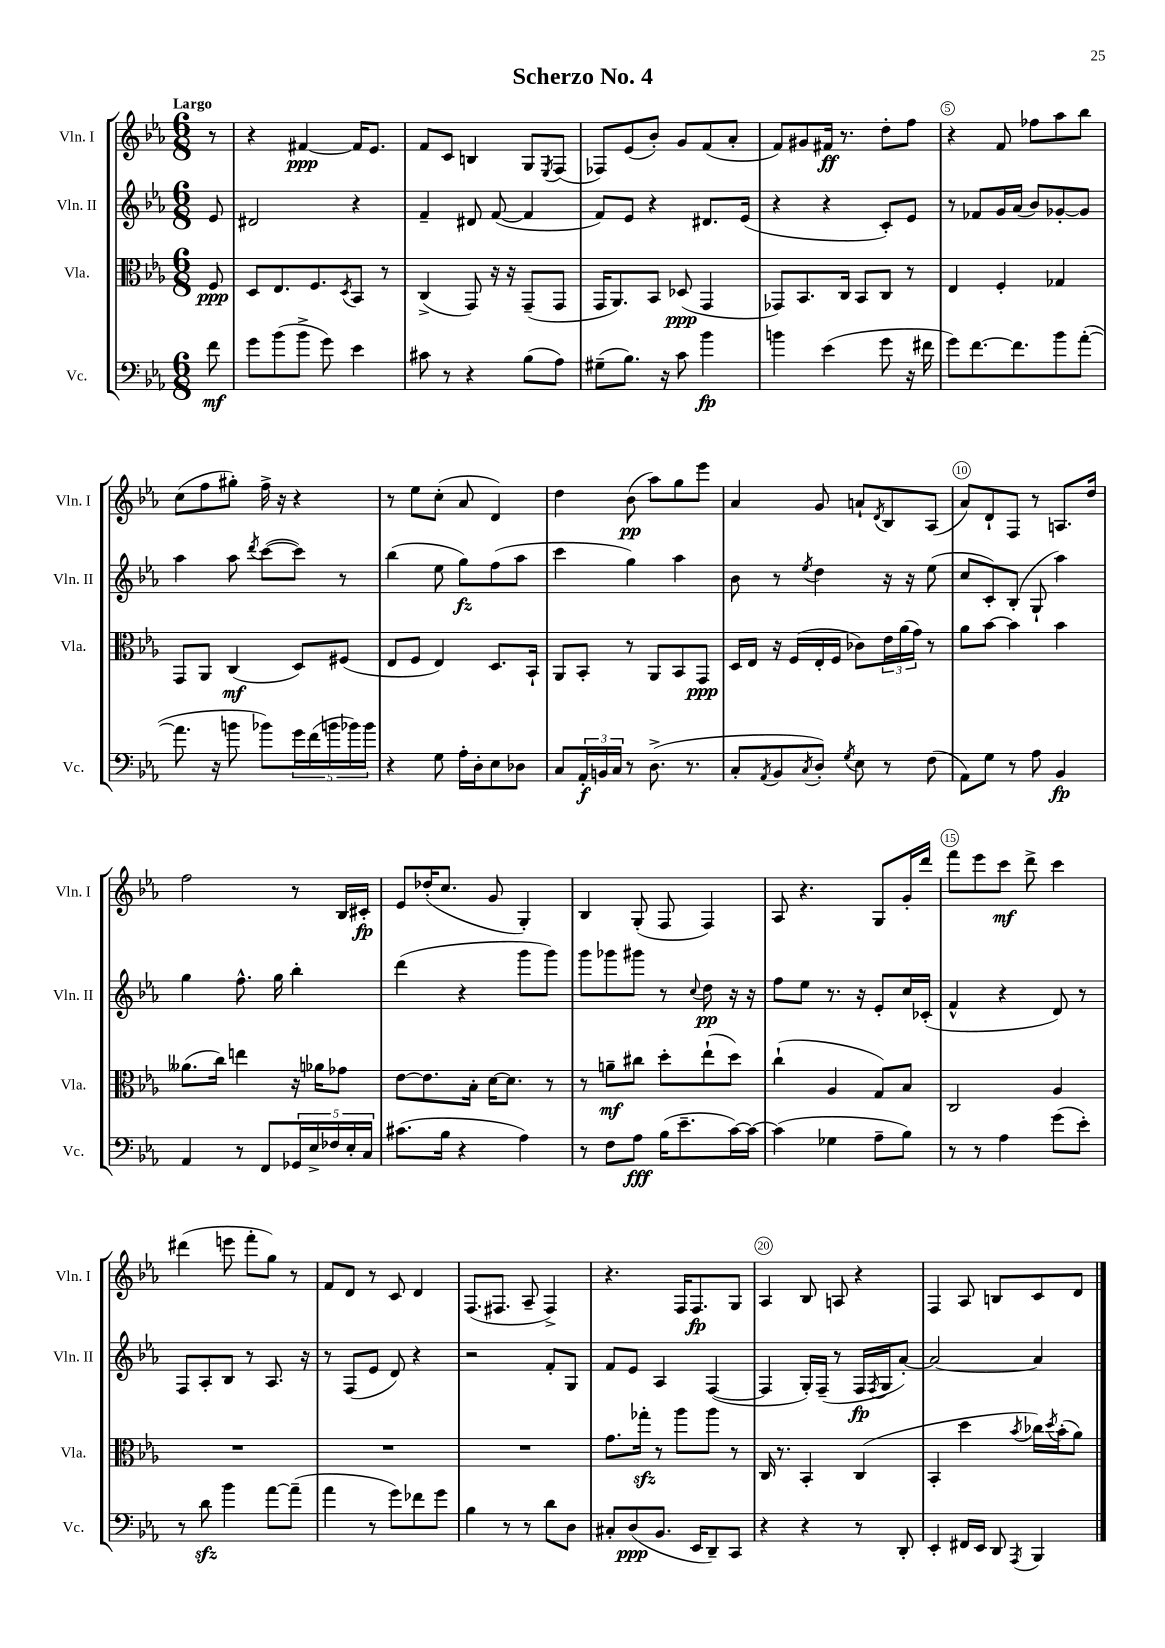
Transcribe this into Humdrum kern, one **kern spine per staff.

**kern	**kern	**kern	**kern
*staff4	*staff3	*staff2	*staff1
*clefF4	*clefC3	*clefG2	*clefG2
*k[b-e-a-]	*k[b-e-a-]	*k[b-e-a-]	*k[b-e-a-]
*M6/8	*M6/8	*M6/8	*M6/8
8f\	8F/	8e-/	8r
=	=	=	=
8g\L	8D/L	2d#/	4r
(8b-\	8.E-/	.	.
8b-^\J	.	.	[4f#/
.	8.F/	.	.
8g\)	.	.	.
.	8qD/	.	.
4e-\	8BB-/J	4r	16f#/]LK
.	.	.	8.e-/J
.	8r	.	.
=	=	=	=
8c#\	(4C^/	4f~/	8f/L
8r	.	.	8c/J
4r	8GG/)	8d#/	4B/
.	16r	([8f/	.
.	16r	.	.
(8B-\L	(8GG~/L	4f/]	8G/L
.	.	.	8qE-/
8A-\J)	8GG/J	.	(8F/J
=	=	=	=
(8G#~\L	16GG/LK	8f/L)	8F-/L)
.	8.AA-/)	.	.
8.B-\J)	.	8e-/J	(8e-/
.	8BB-/J	4r	8b-'/J)
16r	.	.	.
8c\	(8D-/	.	8g/L
4b-\	4GG/	8.d#/L	(8f/
.	.	.	8a-'/J
.	.	(16e-/Jk	.
=	=	=	=
4b\	8GG-/L)	4r	8f/L)
.	8.BB-/	.	8g#/
(4e-\	.	4r	16f#/Jk
.	16C/Jk	.	8.r
.	8BB-/L	.	.
8g\	8C/J	8c'/L)	8dd'\L
16r	8r	8e-/J	8ff\J
16f#\	.	.	.
=	=	=	=
8g\L)	4E-/	8r	4r
[8.f\	.	8f-/L	.
.	4F'/	16g/L	8f/
8.f\]	.	(16a-/JJ	.
.	.	8b-/L)	8ff-\L
8b-\	4G-/	[8g-'/	8aa-\
([8a-'\J	.	8g-/]J	8bb-\J
=	=	=	=
8.a-\]	8GG/L	4aa-\	(8cc\L
.	8AA-/J	.	8ff\
16r	.	.	.
8b\	(4C/	8aa-\	8gg#'\J)
.	.	8qddd/	.
8b-\L)	.	([8ccc\L	16ff^\
.	.	.	16r
20g\L	8D/L)	8ccc\]J)	4r
(20f\	.	.	.
20b\	.	.	.
.	(8F#/J	8r	.
20b-\)	.	.	.
20b-\JJ	.	.	.
=	=	=	=
4r	8E-/L	(4bb-\	8r
.	8F/J	.	8ee-\L
8G\	4E-/)	8ee-\	(8cc'\J
16A-'\LL	.	8gg\L)	8a-/
16D'\J	.	.	.
8E-\	8.D/L	(8ff\	4d/)
8D-\J	.	8aa-\J	.
.	16BB-`/Jk	.	.
=	=	=	=
8C/L	8AA-/L	4ccc\	4dd\
24AA-'/L	8BB-'/J	.	.
24BB/	.	.	.
24C/JJ	.	.	.
8r	8r	4gg\)	(8b-\
(8.D^\	8AA-/L	.	8aa-\L)
.	8BB-/	4aa-\	8gg\
8.r	.	.	.
.	8GG/J	.	8eee-\J
=	=	=	=
8C'/L	16D/LL	8b-\	4a-/
.	16E-/JJ	.	.
8qAA-/	.	.	.
8BB-/	16r	8r	.
.	(16F/LL	.	.
8qC/	.	8qee-/	.
8D'/J)	16E-'/	4dd\	8g/
.	16F/JJ	.	.
8qG/	.	.	.
8E-\	8c-\L)	.	8a`/L
.	.	.	8qd/
8r	24e-\L	16r	8B-/
.	(24a-\	.	.
.	.	16r	.
.	24g\JJ)	.	.
(8F\	8r	(8ee-\	(8A-/J
=	=	=	=
8AA-\L)	8a-\L	8cc/L	8a-/L)
8G\J	[8b-\J	8c'/)	8d`/
8r	4b-\]	(8B-'/J	8F/J
8A-\	.	8G`/	8r
4BB-/	4b-\	4aa-\)	8.A/L
.	.	.	16dd/Jk
=	=	=	=
4AA-/	(8.a--\L	4gg\	2ff\
.	16cc\Jk)	.	.
8r	4ee\	8.ff^^\	.
8FF/L	.	.	.
.	.	16gg\	.
20GG-/L	16r	4bb-'\	8r
20E-^/	.	.	.
.	16a-\LK	.	.
20F-/	.	.	.
.	8g-\J	.	16B-/LL
20E-'/	.	.	.
.	.	.	16c#'/JJ
20C/JJ	.	.	.
=	=	=	=
(8.c#\L	[8e-\L	(4ddd\	8e-/L
.	8.e-\]	.	(16dd-'/K
16B-\Jk	.	.	8.cc/J
4r	.	4r	.
.	16B-'\Jk	.	.
.	[16d\LK	.	8g/
.	8.d\]J	.	.
4A-\)	.	8ggg\L	4G'/)
.	8r	8ggg\J)	.
=	=	=	=
8r	8r	8ggg\L	4B-/
8F\L	8a~\L	8ggg-\	.
8A-\J	8cc#\J	8ggg#\J	(8G'/
(16B-\LK	8dd'\L	8r	8F/
8.e-~\	.	.	.
.	.	8qqcc/	.
.	(8ee-`\	8dd\	4F/)
[16c\L)	8dd\J)	16r	.
16c\_JJ	.	16r	.
=	=	=	=
(4c\]	(4cc`\	8ff\L	8A-/
.	.	8ee-\J	4.r
4G-\	4A-/	8.r	.
.	.	16r	.
8A-~\L	8G/L)	8e-'/L	8G/L
8B-\J)	8B-/J	16cc/L	16g'/L
.	.	(16c-'/JJ	16ddd/JJ
=	=	=	=
8r	2C/	4f^^/	8fff\L
8r	.	.	8eee-\
4A-\	.	4r	8ccc\J
.	.	.	8ddd^\
(8g\L	4A-/	8d/)	4ccc\
8e-'\J)	.	8r	.
=	=	=	=
8r	2.r	8F/L	(4ddd#\
8d\	.	8A-'/	.
4b-\	.	8B-/J	8eee\
.	.	8r	8fff'\L
[8a-\L	.	8.A-/	8gg\J)
(8a-~\]J	.	.	8r
.	.	16r	.
=	=	=	=
4a-\	2.r	8r	8f/L
.	.	(8F/L	8d/J
8r	.	8e-/J	8r
8g\L)	.	8d/)	8c/
8f-\	.	4r	4d/
8g\J	.	.	.
=	=	=	=
4B-\	2.r	2r	(8.F/L
.	.	.	8.F#/J
8r	.	.	.
8r	.	.	8A-~/
8d\L	.	8f'/L	4F#^/)
8D\J	.	8G/J	.
=	=	=	=
8C#'/L	8.g\L	8f/L	4.r
(8D/	.	8e-/J	.
.	16gg-'\Jk	.	.
8.BB-/J	8r	4A-/	.
.	8aa-\L	.	16F/LK
16EE-/LK	.	.	8.F/
8DD~/)	8aa-\J	([4F/	.
8CC/J	8r	.	8G/J
=	=	=	=
4r	16C/	4F/]	4A-/
.	8.r	.	.
4r	4BB-'/	16G'/LL)	8B-/
.	.	(16F~/JJ	.
.	.	8r	8A/
8r	(4C/	16F/LL	4r
.	.	8qF/	.
.	.	16G/J	.
8DD'/	.	[8a-'/J)	.
=	=	=	=
4EE-'/	4BB-'/	2a-/_	4F/
16FF#/LL	4dd\	.	8A-/
16EE-/JJ	.	.	.
8DD/	.	.	8B/L
8qAAA-/	8qb-/	.	.
4BBB-/	16cc-\LL)	4a-/]	8c/
.	8qdd/	.	.
.	(16b-'\J	.	.
.	8a-\J)	.	8d/J
==	==	==	==
*-	*-	*-	*-
